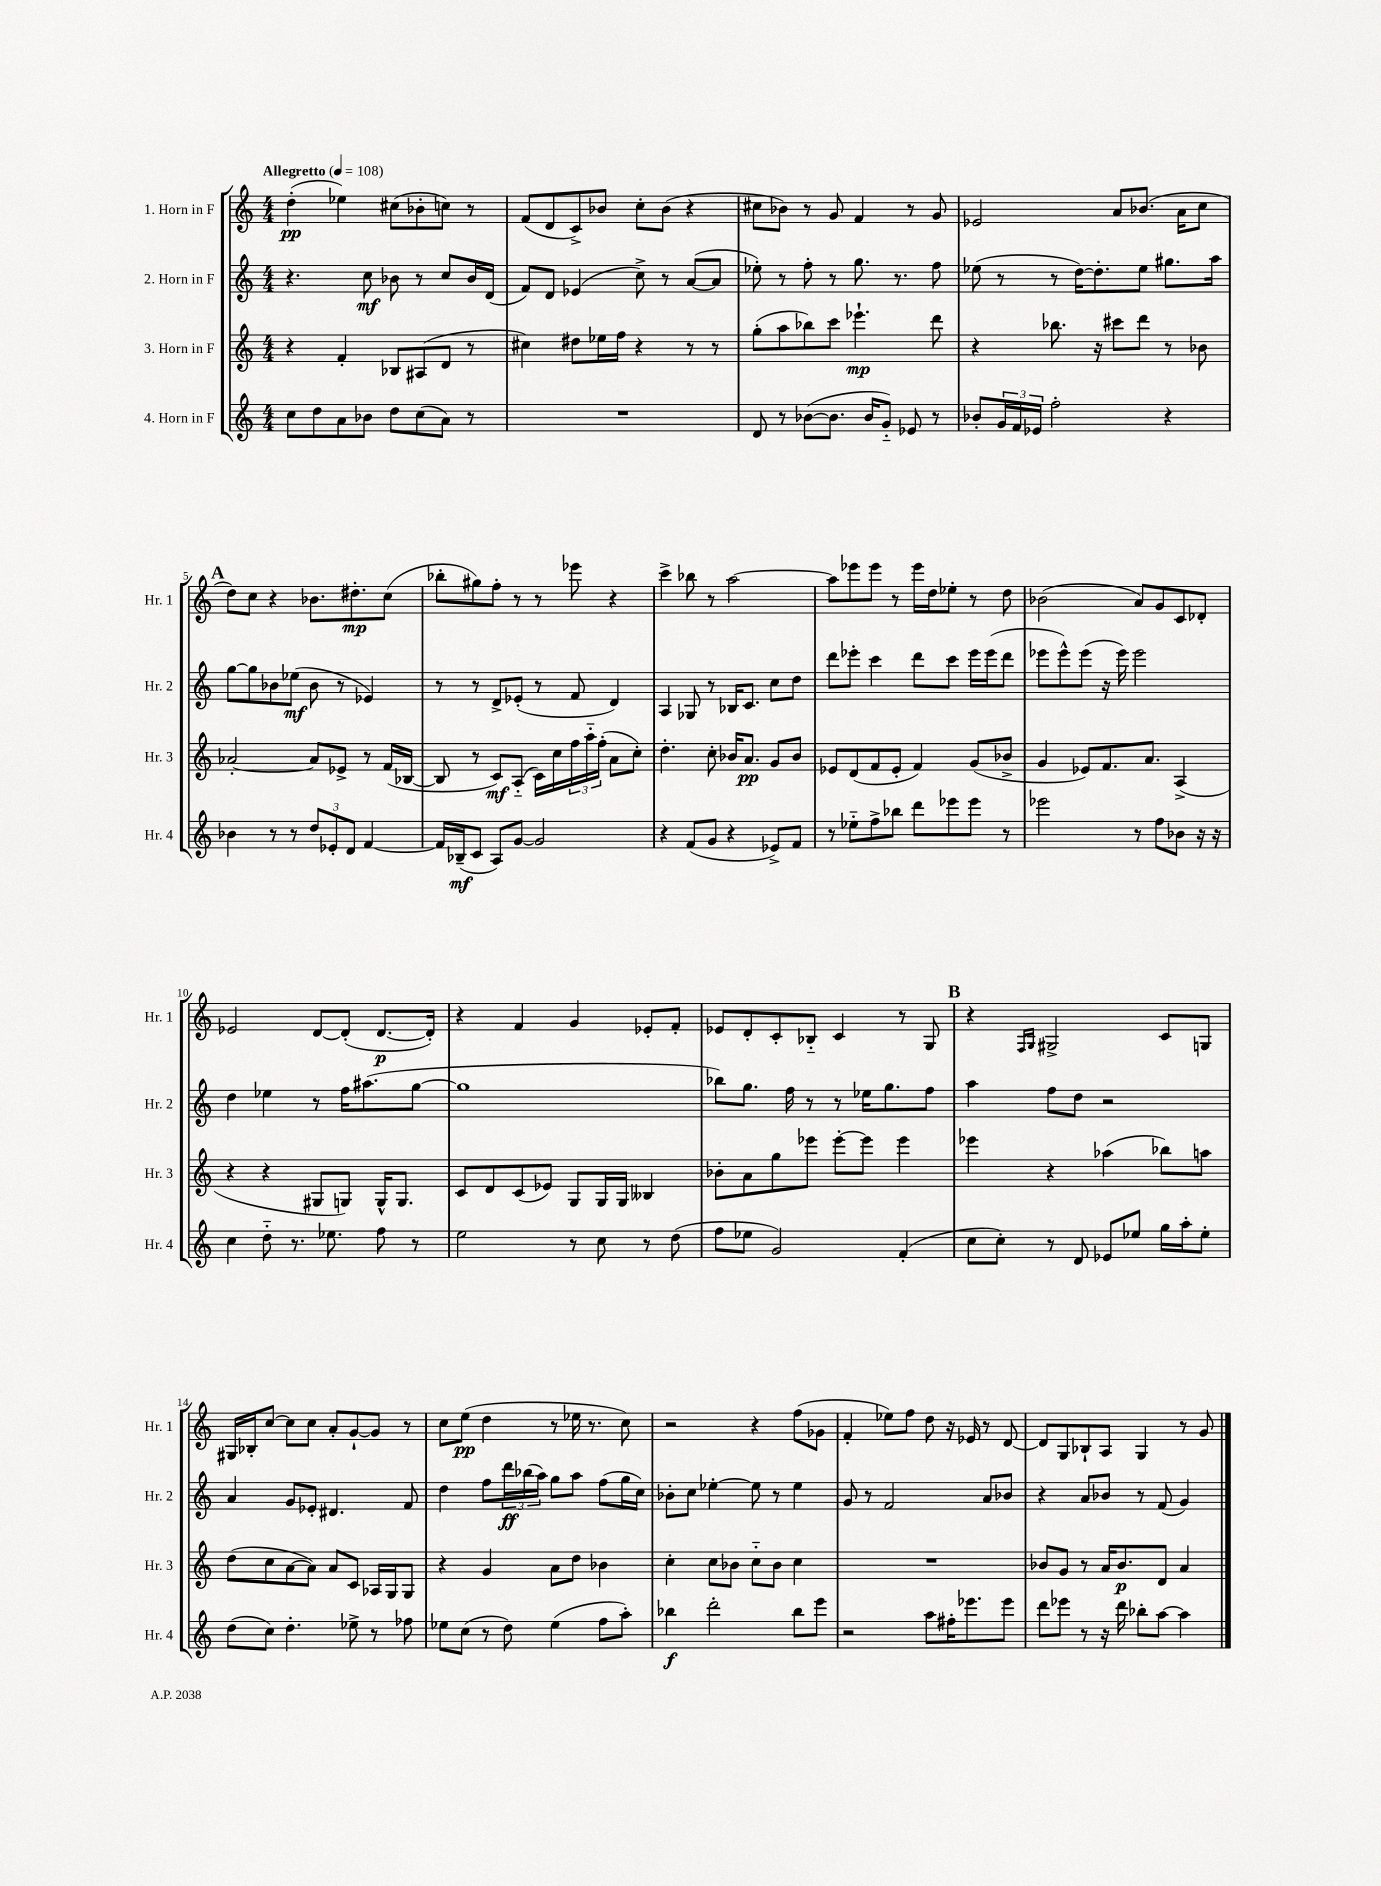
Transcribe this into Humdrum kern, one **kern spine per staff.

**kern	**dynam	**kern	**dynam	**kern	**dynam	**kern	**dynam
*part4	*part4	*part3	*part3	*part2	*part2	*part1	*part1
*staff4	*staff4	*staff3	*staff3	*staff2	*staff2	*staff1	*staff1
*I"4. Horn in F	*	*I"3. Horn in F	*	*I"2. Horn in F	*	*I"1. Horn in F	*
*I'Hr. 4	*	*I'Hr. 3	*	*I'Hr. 2	*	*I'Hr. 1	*
*clefG2	*	*clefG2	*	*clefG2	*	*clefG2	*
*k[]	*	*k[]	*	*k[]	*	*k[]	*
*M4/4	*	*M4/4	*	*M4/4	*	*M4/4	*
*MM108	*	*MM108	*	*MM108	*	*MM108	*
=1	=1	=1	=1	=1	=1	=1	=1
!	!	!	!	!	!	!LO:TX:a:B:t=Allegretto	!
8cc\L	.	4r	.	4.r	.	(4dd'\	pp
8dd\	.	.	.	.	.	.	.
8a\	.	4f'/	.	.	.	4ee-X\)	.
8b-X\J	.	.	.	8cc\	mf	.	.
8dd\L	.	8B-X/L	.	8b-X\	.	(8cc#X\L	.
(8cc\	.	(8A#X/	.	8r	.	8b-X'\	.
8a\J)	.	8d/J	.	8cc/L	.	8ccn\J)	.
8r	.	8r	.	16b-/L	.	8r	.
.	.	.	.	(16d/JJ	.	.	.
=2	=2	=2	=2	=2	=2	=2	=2
1r	.	4cc#X\)	.	8f/L)	.	(8f/L	.
.	.	.	.	8d/J	.	8d/	.
.	.	8dd#X\L	.	(4e-X/	.	8c^/)	.
.	.	16ee-X\L	.	.	.	8b-X/J	.
.	.	16ff\JJ	.	.	.	.	.
.	.	4r	.	8cc^\)	.	8cc'\L	.
.	.	.	.	8r	.	(8b-\J	.
.	.	8r	.	([8a/L	.	4r	.
.	.	8r	.	8a/J]	.	.	.
=3	=3	=3	=3	=3	=3	=3	=3
8d/	.	(8gg'\L	.	8ee-X'\)	.	8cc#X\L	.
8r	.	8aa\	.	8r	.	8b-X\J)	.
([8b-X\L	.	8bb-X\)	.	8ff'\	.	8r	.
8.b-\J]	.	8ccc\J	.	8r	.	8g/	.
.	.	4.eee-X`\	mp	8.gg\	.	4f/	.
16b-/KL	.	.	.	.	.	.	.
8g/J)	.	.	.	.	.	.	.
.	.	.	.	8.r	.	.	.
8e-X/	.	.	.	.	.	8r	.
8r	.	8ddd\	.	8ff\	.	8g/	.
=4	=4	=4	=4	=4	=4	=4	=4
8b-X'/L	.	4r	.	(8ee-X\	.	2e-X/	.
24g/L	.	.	.	8r	.	.	.
24f/	.	.	.	.	.	.	.
24e-X/JJ	.	.	.	.	.	.	.
2ff'\	.	8.bb-X\	.	8r	.	.	.
.	.	.	.	[16dd\KL)	.	.	.
.	.	16r	.	8.dd'\]	.	.	.
.	.	8ccc#X\L	.	.	.	8a/L	.
.	.	8ddd\J	.	8ee-\J	.	(8.b-X/J	.
4r	.	8r	.	8.gg#X\L	.	.	.
.	.	.	.	.	.	16a\KL	.
.	.	8b-X\	.	.	.	8cc\J	.
.	.	.	.	16aa\Jk	.	.	.
!!LO:LB:g=z
!!LO:REH:place=s1:t=A
=5	=5	=5	=5	=5	=5	=5	=5
4b-X\	.	[2a-X'/	.	[8gg\L	.	8dd\L)	.
.	.	.	.	8gg\]	.	8cc\J	.
8r	.	.	.	8b-X\	.	4r	.
8r	.	.	.	(8ee-X\J	mf	.	.
12dd/L	.	8a-/L]	.	8b-\	.	8.b-X\L	.
12e-X'/	.	.	.	.	.	.	.
.	.	8e-X^/J	.	8r	.	.	.
12d/J	.	.	.	.	.	.	.
.	.	.	.	.	.	8.dd#X'\	mp
[4f/	.	8r	.	4e-X/)	.	.	.
.	.	(16f/LL	.	.	.	(8cc\J	.
.	.	[16B-X/JJ	.	.	.	.	.
=6	=6	=6	=6	=6	=6	=6	=6
16f/LL]	.	8B-/]	.	8r	.	8bb-X'\L	.
(16B-X~/J	mf	.	.	.	.	.	.
8c/J	.	8r	.	8r	.	8gg#X\)	.
8A/L)	.	8c/L)	mf	8d^/L	.	8ff'\J	.
[8g/J	.	(8A/J	.	(8e-X'/J	.	8r	.
2g/]	.	16c\LL)	.	8r	.	8r	.
.	.	16cc\	.	.	.	.	.
.	.	24ff\	.	8f/	.	8eee-X\	.
.	.	24aa\	.	.	.	.	.
.	.	(24ff'\JJ	.	.	.	.	.
.	.	8a\L	.	4d/)	.	4r	.
.	.	8cc'\J)	.	.	.	.	.
=7	=7	=7	=7	=7	=7	=7	=7
4r	.	4.dd'\	.	4A/	.	4ccc^\	.
(8f/L	.	.	.	8G-X/	.	8bb-X\	.
8g/J	.	8cc'\	.	8r	.	8r	.
4r	.	16b-X/KL	.	16B-X/KL	.	[2aa\	.
.	.	8.a/J	pp	8.c/J	.	.	.
8e-X^/L)	.	8g/L	.	8cc\L	.	.	.
8f/J	.	8b-/J	.	8dd\J	.	.	.
=8	=8	=8	=8	=8	=8	=8	=8
8r	.	8e-X/L	.	8ddd\L	.	8aa\L]	.
8ee-X\L	.	(8d/	.	8eee-X'\J	.	8eee-X\	.
8ff^\	.	8f/	.	4ccc\	.	8eee-\J	.
8bb-X\J	.	8e-'/J	.	.	.	8r	.
8ddd\L	.	4f/)	.	8ddd\L	.	16eee-\LL	.
.	.	.	.	.	.	16dd\J	.
8eee-X\	.	.	.	8ccc\J	.	8ee-X'\J	.
8eee-\J	.	(8g/L	.	16eee-\LL	.	8r	.
.	.	.	.	(16eee-\J	.	.	.
8r	.	8b-X^/J	.	8ddd\J	.	8dd\	.
=9	=9	=9	=9	=9	=9	=9	=9
2eee-X\	.	4g/	.	8eee-X\L	.	(2b-X\	.
.	.	.	.	8eee-^^\)	.	.	.
.	.	8e-X/L)	.	(8eee-\J	.	.	.
.	.	8.f/	.	16r	.	.	.
.	.	.	.	16eee-\)	.	.	.
8r	.	.	.	2eee-\	.	8a/L)	.
.	.	8.a/J	.	.	.	.	.
8ff\L	.	.	.	.	.	8g/	.
8b-X\J	.	(4A^/	.	.	.	8c/	.
16r	.	.	.	.	.	8d-X'/J	.
16r	.	.	.	.	.	.	.
!!LO:LB:g=z
=10	=10	=10	=10	=10	=10	=10	=10
4cc\	.	4r	.	4dd\	.	2e-X/	.
8dd\	.	4r	.	4ee-X\	.	.	.
8.r	.	.	.	.	.	.	.
.	.	8G#X/L	.	8r	.	[8d/L	.
8.ee-X\	.	.	.	.	.	.	.
.	.	8Gn/J)	.	16ff\KL	.	(8d'/J]	.
.	.	.	.	(8.aa#X\	.	.	.
8ff\	.	16G^^/KL	.	.	.	[8.d/L	p
.	.	8.G/J	.	.	.	.	.
8r	.	.	.	[8gg\J	.	.	.
.	.	.	.	.	.	16d'/Jk])	.
=11	=11	=11	=11	=11	=11	=11	=11
2ee\	.	8c/L	.	1gg]	.	4r	.
.	.	8d/	.	.	.	.	.
.	.	(8c/	.	.	.	4f/	.
.	.	8e-X/J)	.	.	.	.	.
8r	.	8G/L	.	.	.	4g/	.
8cc\	.	16G/L	.	.	.	.	.
.	.	16G/JJ	.	.	.	.	.
8r	.	4B--X/	.	.	.	8e-X'/L	.
(8dd\	.	.	.	.	.	8f'/J	.
=12	=12	=12	=12	=12	=12	=12	=12
8ff\L	.	8b-X'\L	.	8bb-X\L)	.	8e-X/L	.
8ee-X\J	.	8a\	.	8.gg\J	.	8d'/	.
2g/)	.	8gg\	.	.	.	8c'/	.
.	.	.	.	16ff\	.	.	.
.	.	8eee-X\J	.	8r	.	8B-X/J	.
.	.	[8eee-'\L	.	8r	.	4c/	.
.	.	8eee-\J]	.	16ee-X\KL	.	.	.
.	.	.	.	8.gg\	.	.	.
(4f'/	.	4eee-\	.	.	.	8r	.
.	.	.	.	8ff\J	.	8G/	.
!!LO:REH:place=s1:t=B
=13	=13	=13	=13	=13	=13	=13	=13
8cc\L	.	4eee-X\	.	4aa\	.	4r	.
8cc'\J)	.	.	.	.	.	.	.
.	.	.	.	.	.	16qqF/LL	.
.	.	.	.	.	.	16qqG/JJ	.
8r	.	4r	.	8ff\L	.	2G#X^/	.
8d/	.	.	.	8dd\J	.	.	.
8e-X/L	.	(4aa-X\	.	2r	.	.	.
8ee-X/J	.	.	.	.	.	.	.
16gg\LL	.	8bb-X\L)	.	.	.	8c/L	.
16aa'\J	.	.	.	.	.	.	.
8ee-'\J	.	8aan\J	.	.	.	8Gn/J	.
!!LO:LB:g=z
=14	=14	=14	=14	=14	=14	=14	=14
(8dd\L	.	(8dd\L	.	4a/	.	16G#X/LL	.
.	.	.	.	.	.	16B-X'/J	.
8cc\J)	.	8cc\	.	.	.	[8cc/J	.
4.dd'\	.	[8a\	.	8g/L	.	8cc\L]	.
.	.	8a\J])	.	8e-X'/J	.	8cc\J	.
.	.	8a/L	.	4.d#X/	.	8a'/L	.
8ee-X^\	.	8c/J	.	.	.	[8g`/	.
8r	.	16A-X/LL	.	.	.	8g/J]	.
.	.	16G/J	.	.	.	.	.
8ff-X\	.	8G/J	.	8f/	.	8r	.
=15	=15	=15	=15	=15	=15	=15	=15
8ee-X\L	.	4r	.	4dd\	.	8cc\L	.
(8cc\J	.	.	.	.	.	(8ee\J	pp
8r	.	4g/	.	8ff\L	.	4dd\	.
8dd\)	.	.	.	24ddd\L	ff	.	.
.	.	.	.	(24bb-X\	.	.	.
.	.	.	.	24aa\JJ)	.	.	.
(4ee-\	.	8a\L	.	8gg\L	.	8r	.
.	.	8dd\J	.	8aa\J	.	16ee-X\	.
.	.	.	.	.	.	8.r	.
8ff\L	.	4b-X\	.	(8ff\L	.	.	.
8aa'\J)	.	.	.	16gg\L	.	8cc\)	.
.	.	.	.	16cc\JJ)	.	.	.
=16	=16	=16	=16	=16	=16	=16	=16
4bb-X\	f	4cc'\	.	8b-X'\L	.	2r	.
.	.	.	.	8cc\J	.	.	.
2ddd'\	.	8cc\L	.	[4ee-X'\	.	.	.
.	.	8b-X\J	.	.	.	.	.
.	.	8cc\L	.	8ee-\]	.	4r	.
.	.	8b-\J	.	8r	.	.	.
8bb-\L	.	4cc\	.	4ee-\	.	(8ff\L	.
8eee\J	.	.	.	.	.	8g-X\J	.
=17	=17	=17	=17	=17	=17	=17	=17
2r	.	1r	.	8g/	.	4f'/	.
.	.	.	.	8r	.	.	.
.	.	.	.	2f/	.	8ee-X\L)	.
.	.	.	.	.	.	8ff\J	.
8aa\L	.	.	.	.	.	8dd\	.
16ff#X'\K	.	.	.	.	.	16r	.
8.eee-X\	.	.	.	.	.	16e-X/	.
.	.	.	.	8a/L	.	8r	.
8eee-\J	.	.	.	8b-X/J	.	[8d/	.
=18	=18	=18	=18	=18	=18	=18	=18
8ddd\L	.	8b-X/L	.	4r	.	8d/L]	.
8eee-X\J	.	8g/J	.	.	.	8G/	.
8r	.	8r	.	8a/L	.	8B-X`/	.
16r	.	16a/KL	.	8b-X/J	.	8A/J	.
16ddd\	.	8.b-/	p	.	.	.	.
8bb-X'\L	.	.	.	8r	.	4G/	.
[8aa\J	.	8d/J	.	(8f/	.	.	.
4aa\]	.	4a/	.	4g/)	.	8r	.
.	.	.	.	.	.	8g/	.
==	==	==	==	==	==	==	==
*-	*-	*-	*-	*-	*-	*-	*-
